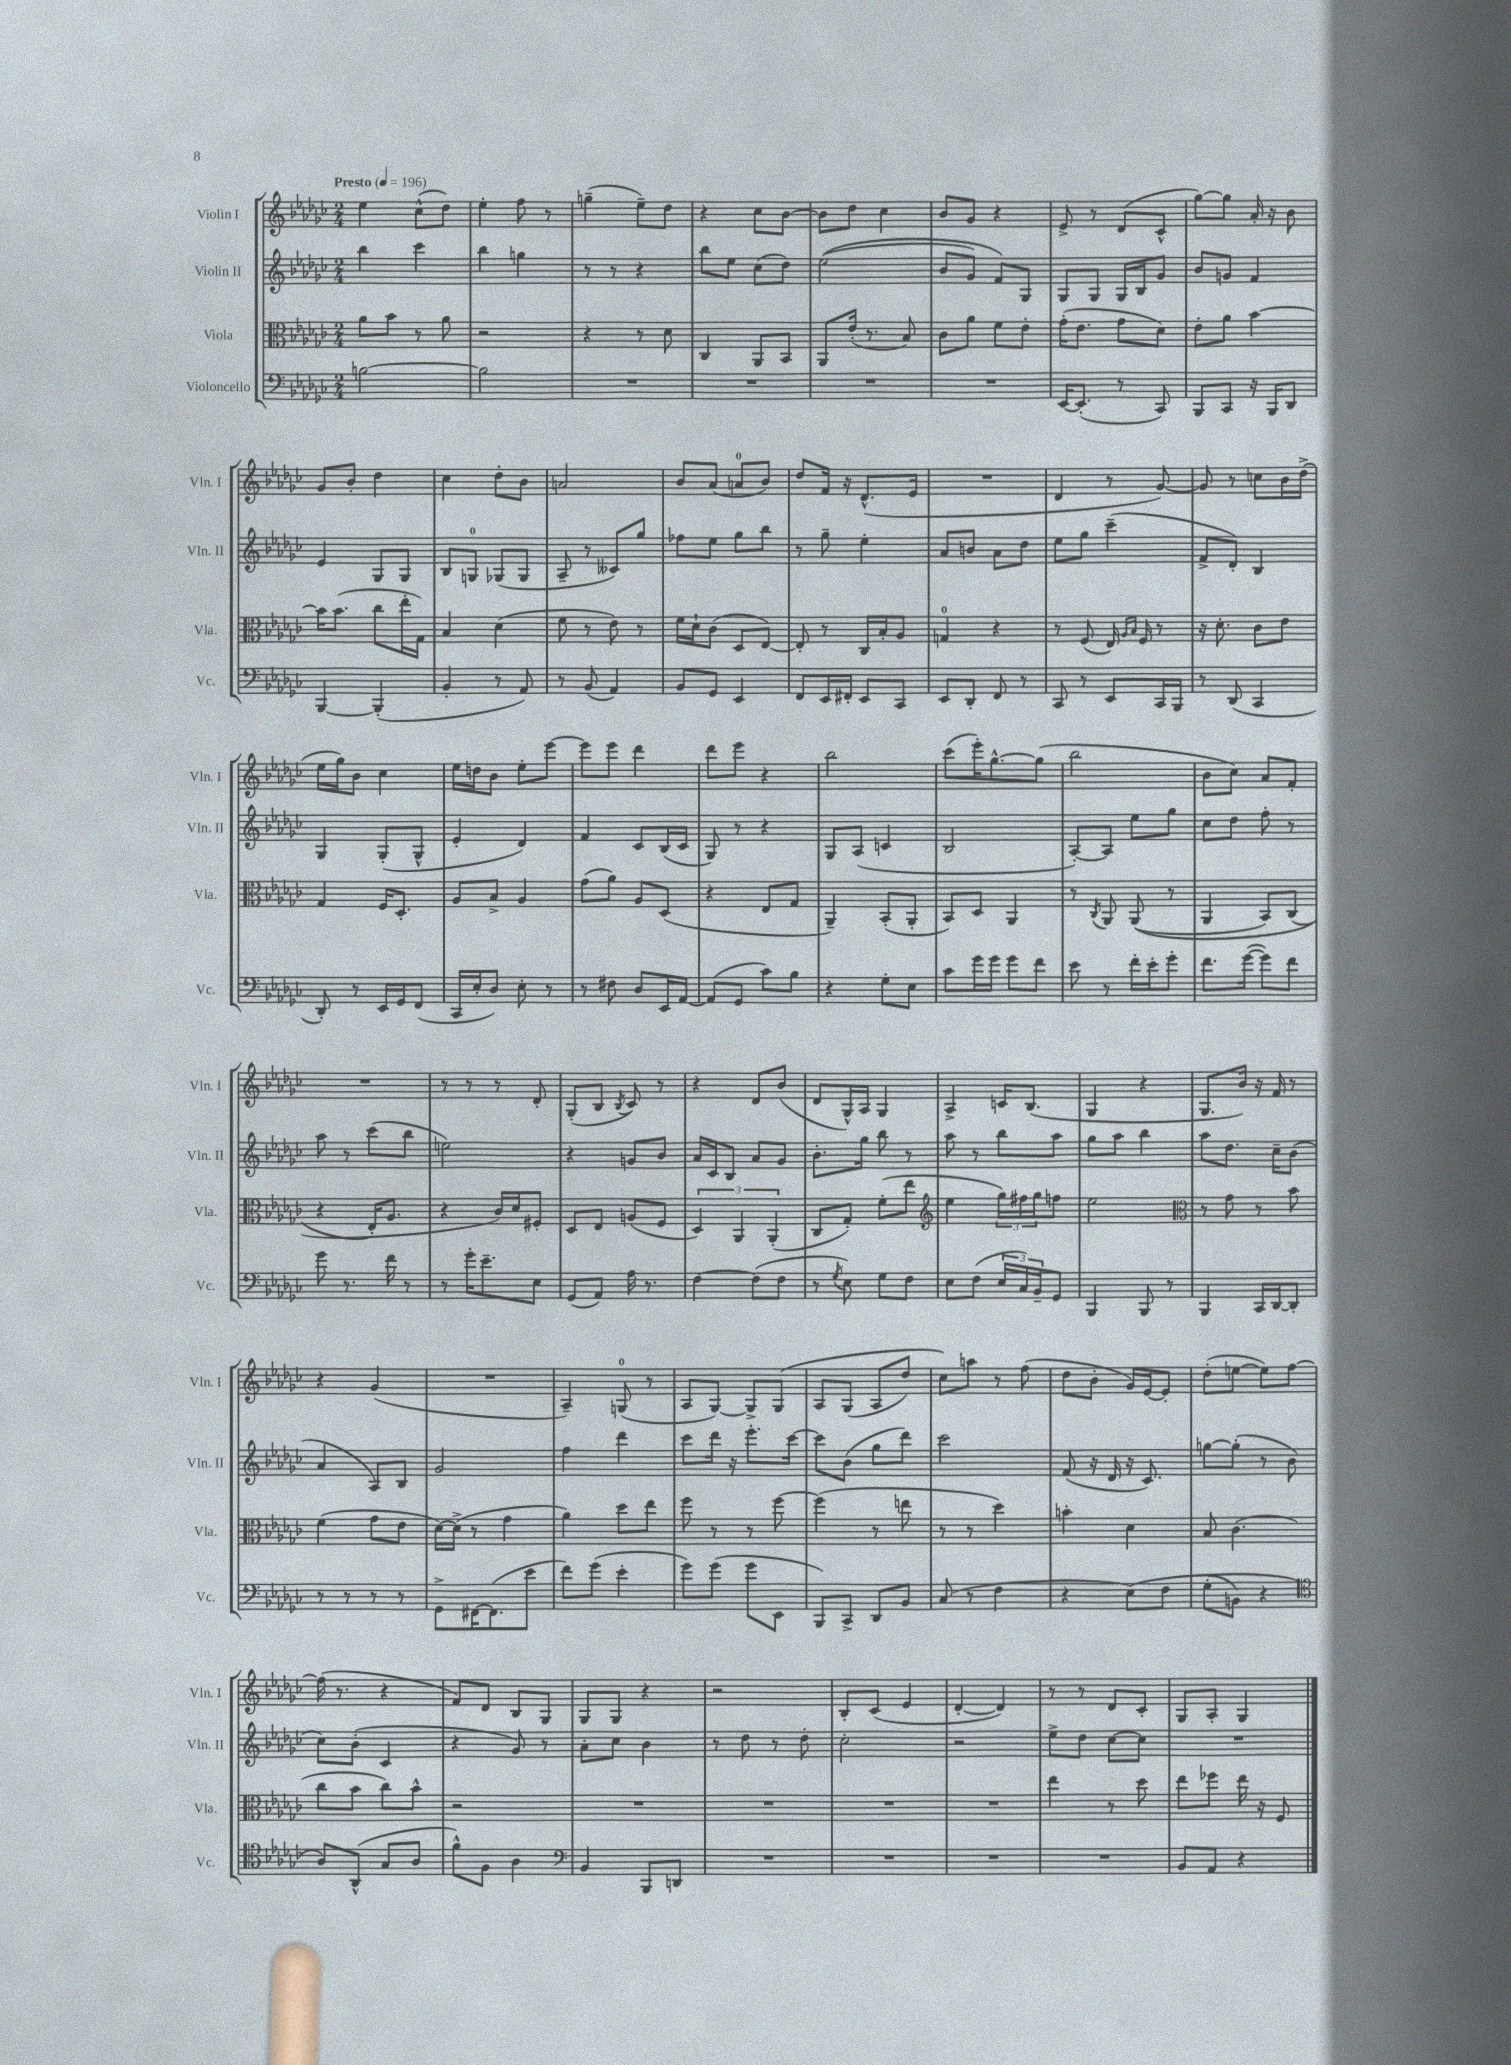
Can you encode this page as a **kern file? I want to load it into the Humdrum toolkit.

**kern	**kern	**kern	**kern
*part4	*part3	*part2	*part1
*staff4	*staff3	*staff2	*staff1
*I"Violoncello	*I"Viola	*I"Violin II	*I"Violin I
*I'Vc.	*I'Vla.	*I'Vln. II	*I'Vln. I
*clefF4	*clefC3	*clefG2	*clefG2
*k[b-e-a-d-g-c-]	*k[b-e-a-d-g-c-]	*k[b-e-a-d-g-c-]	*k[b-e-a-d-g-c-]
*M2/4	*M2/4	*M2/4	*M2/4
*MM196	*MM196	*MM196	*MM196
=1	=1	=1	=1
!	!	!	!LO:TX:a:B:t=Presto
[2Bn\	8a-\L	4bb-\	4ee-\
.	8b-\J	.	.
.	8r	4ccc-\	(8cc-^^\L
.	8a-\	.	8dd-\J)
=2	=2	=2	=2
2B\]	2r	4bb-\	4ee-'\
.	.	4ggn\	8ff\
.	.	.	8r
=3	=3	=3	=3
2r	4r	8r	(4ggn~\
.	.	8r	.
.	8r	4r	8ee-~\L)
.	8d-\	.	8dd-\J
=4	=4	=4	=4
2r	4C-/	8bb-\L	4r
.	.	8ee-\J	.
.	8AA-/L	(8cc-\L	8cc-\L
.	8BB-/J	8dd-\J)	[8b-\J
=5	=5	=5	=5
2r	8AA-/L	((2ee-\	8b-\L]
.	(16e-'/Jk	.	8dd-\J
.	8.r	.	.
.	.	.	4cc-\
.	8B-/)	.	.
=6	=6	=6	=6
2r	8c-\L	8b-/L	8b-/L
.	8a-\J	8g-/J)	8g-/J
.	8f\L	8f/L)	4r
.	8e-'\J	8G-/J	.
=7	=7	=7	=7
[16EE-/KL	(16g-'\KL	8G-/L	8e-^/
(8.EE-'/J]	8.e-\J	.	.
.	.	8G-/J	8r
8r	8g-\L	16G-/LL	(8d-/L
.	.	16B-/J	.
8CC-/)	8d-\J)	8g-/J	8c-^^/J
=8	=8	=8	=8
8BBB-/L	8e-'\L	8b-/L	[8gg-\L)
8CC-/J	8a-\J	8gn/J	8gg-\J]
16r	[4b-\	4f/	16a-'/
16BBB-/KL	.	.	16r
8DD-/J	.	.	8b-\
!!LO:LB:g=z
=9	=9	=9	=9
[4BBB-/	16b-\KL]	4e-/	8g-/L
.	(8.b-\J	.	.
.	.	.	8b-'/J
(4BBB-'/]	8cc-\L	8G-/L	4dd-\
.	16ee-'\L	8G-/J	.
.	16G-\JJ)	.	.
=10	=10	=10	=10
4BB-'/	4B-/	8B-/L	4cc-\
.	.	8Gn/J	.
8r	(4d-\	(8G-X/L	8dd-'\L
8AA-/)	.	8G-/J	8b-\J
=11	=11	=11	=11
8r	8f\	8A-~/	2an/
(8BB-/	8r	8r	.
4AA-/)	8e-\)	8c--X/L)	.
.	8r	8gg-/J	.
=12	=12	=12	=12
8BB-/L	16f\LL	8ff-X\L	8b-/L
.	16d-`\J	.	.
8GG-/J	(8c-\J	8ee-\J	(8a-/J
4EE-/	8D-/L	8gg-\L	8an/L
.	[8E-/J)	8bb-\J	8b-/J)
=13	=13	=13	=13
8FF/L	8E-'/]	8r	8dd-/L
16EE-/L	8r	8gg-~\	16f/Jk
16FF#X'/JJ	.	.	16r
8EE-/L	16C-/LL	4ee-'\	(8.d-^^/L
.	16B-'/J	.	.
8CC-/J	8A-/J	.	.
.	.	.	16e-/Jk
=14	=14	=14	=14
8EE-/L	4Gn/	8a-/L	2r
8DD-'/J	.	8bn/J	.
8FF/	4r	8a-\L	.
8r	.	8dd-\J	.
=15	=15	=15	=15
8CC-/	8r	8ee-\L	4d-/
8r	(8F/	8gg-\J	.
8EE-/L	16E-/)	(4ccc-~\	8r
.	16qqA-/LL	.	.
.	16qqB-/JJ	.	.
.	16F/	.	.
16CC-/L	8r	.	[8g-/)
16BBB-/JJ	.	.	.
=16	=16	=16	=16
8r	16r	8f^/L	8g-/]
.	8.d-'\	.	.
(8DD-/	.	8d-'/J)	8r
4CC-/	8c-\L	4B-/	8ccn\L
.	8e-\J	.	16b-\L
.	.	.	(16dd-^\JJ
!!LO:LB:g=z
=17	=17	=17	=17
8DD-'/)	4G-/	4G-/	16ee-\LL
.	.	.	16gg-\J)
8r	.	.	8b-\J
16EE-/LL	16F/KL	(8G-'/L	4cc-\
16GG-/J	8.D-'/J	.	.
(8FF/J	.	8G-^^/J	.
=18	=18	=18	=18
16CC-/LL	8A-/L	4e-'/	16ee-\LL
16E-'/J	.	.	16ddn\J
8D-/J)	8B-^/J	.	8b-\J
8E-'\	4A-/	4d-/)	8ee-'\L
8r	.	.	[8eee-\J
=19	=19	=19	=19
8r	(8g-\L	4f/	8eee-\L]
8F#X\	8a-\J)	.	8eee-\J
8D-/L	8A-/L	8c-/L	4ddd-\
16EE-/L	(8D-/J	(16B-/L	.
[16AA-/JJ	.	16c-/JJ	.
=20	=20	=20	=20
(8AA-/L]	4r	8G-/)	8ddd-\L
8GG-/J	.	8r	8eee-\J
8c-\L)	8E-/L	4r	4r
8B-\J	8G-/J	.	.
=21	=21	=21	=21
4r	4AA-~/)	8G-/L	2bb-\
.	.	(8A-/J	.
8G-'\L	(8BB-'/L	4cn/	.
8E-\J	8AA-'/J	.	.
=22	=22	=22	=22
8c-\L	8BB-/L)	2B-/	(8ccc-\L
16g-\L	8D-/J	.	16eee-'\K)
16g-\JJ	.	.	[8.gg-^^\
8g-\L	4AA-/	.	.
8f\J	.	.	(8gg-\J]
=23	=23	=23	=23
8e-\	8r	[8A-'/L)	2bb-\
.	8qC-/	.	.
8r	8AA-/	8A-/J]	.
16f'\LL	((8AA-/	8ee-\L	.
16e-'\J	.	.	.
8g-'\J	8r	8gg-\J	.
=24	=24	=24	=24
8.f\L	4AA-/	8cc-\L	8b-\L
.	.	8dd-\J	8cc-\J)
([16g-\Jk	.	.	.
8g-\L])	8BB-/L)	8ff'\	8a-/L
8f\J	(8C-/J	8r	8f'/J
!!LO:LB:g=z
=25	=25	=25	=25
8g-\	4r	8aa-\	2r
8.r	.	8r	.
.	16E-'/KL)	(8ccc-\L	.
16f\	8.A-/J	.	.
8r	.	8bb-\J	.
=26	=26	=26	=26
8r	4r	2een\)	8r
16g-'\KL	.	.	8r
8.e-~\	.	.	.
.	16c-/LL)	.	8r
.	16d-/J	.	.
8E-\J	8F#X'/J	.	8d-'/
=27	=27	=27	=27
(8GG-/L	8D-/L	4r	(8G-'/L
8AA-/J)	8E-/J	.	8B-/J
.	.	.	8qB-/
16A-\	(8An/L	8gn/L	8c-/)
8.r	.	.	.
.	8F/J	8b-/J	8r
=28	=28	=28	=28
[4F\	6D-/)	16a-/LL	4r
.	.	16c-/J	.
.	.	8B-/J	.
.	6AA-/	.	.
(8F\L]	.	8a-/L	8d-/L
.	(6AA-'/	.	.
8F\J	.	8g-/J	(8b-/J
=29	=29	=29	=29
8r	8C-/L	8.b-'\L	8d-/L
8qG-/	.	.	.
8E-\)	8G-'/J)	.	16G-^^/L)
.	.	16gg-\Jk	16A-/JJ
8G-\L	(8f'\L	8bb-\	4G-/
8F\J	8ee-\J	8r	.
=30	=30	=30	=30
*	*clefG2	*	*
8E-\L	4ee-\	8aa-\	4A-^/
(8F\J	.	8r	.
24E-/LL	24gg-\LL)	8bb-\L	16cn/KL
24C-/)	24ff#X\	.	.
.	.	.	(8.B-/J
24BB-~/J	24gg-\J	.	.
8GG-/J	8ffn\J	8aa-\J	.
=31	=31	=31	=31
4BBB-/	2ee-\	8gg-\L	4G-/
.	.	8aa-\J	.
8BBB-/	.	4bb-\	4r
8r	.	.	.
=32	=32	=32	=32
*	*clefC3	*	*
4BBB-/	8r	8aa-\L	8.G-/L
.	8g-\	8.dd-\J	.
.	.	.	16b-/Jk)
16CC-/LL	8r	.	16r
[16DD-/J	.	16cc-~\KL	16f/
8DD-'/J]	8b-\	(8b-\J	8r
!!LO:LB:g=z
=33	=33	=33	=33
8r	(4f\	4a-/	4r
8r	.	.	.
8r	8g-\L	8A-/L)	(4g-/
8r	8e-\J	8B-/J	.
=34	=34	=34	=34
8GG-^\L	[16d-\LL)	2g-/	2r
.	(16d-^\JJ]	.	.
[16FF#X\K	8r	.	.
(8.FF#\]	.	.	.
.	4g-\	.	.
8e-\J	.	.	.
=35	=35	=35	=35
8f\L)	4a-\)	4ff\	4A-~/)
(8g-\J	.	.	.
4e-'\	8dd-\L	4ddd-\	(8Gn/
.	8ee-\J	.	8r
=36	=36	=36	=36
8g-\L)	8ff\	8ccc-\L	8A-/L
(8g-\J	8r	16ddd-\Jk	[8G-/J)
.	.	16r	.
8g-\L	8r	8.eee-'\L	8G-^/L]
8EE-\J	[8ff\	.	(8G-/J
.	.	[16ccc-\Jk	.
=37	=37	=37	=37
8BBB-/L)	(4ff\]	8ccc-\L]	8A-/L
8CC-^/J	.	(8b-\J	(8G-/J
8DD-/L	8r	8gg-\L	8A-/L
8BB-/J	8een\	8ddd-\J)	8dd-/J)
=38	=38	=38	=38
(8C-/	8r	2ccc-\	8cc-\L)
8r	8r	.	8aan\J
4F\	4dd-\)	.	8r
.	.	.	(8ff\
=39	=39	=39	=39
4r	4bn'\	(8f/	8dd-\L
.	.	16r	8b-'\J
.	.	16d-/	.
(8E-\L)	4d-\	16r	16g-/LL)
.	.	8.c-/)	[16e-/J
8F\J	.	.	8e-'/J]
=40	=40	=40	=40
(8G-'\L	8B-/	[8ggn\L	(8dd-'\L
8BBn\J)	(4.c-\	(8gg'\J]	[8een\J
4r	.	8r	8ee\L])
.	.	8b-\	[8ff\J
!!LO:LB:g=z
=41	=41	=41	=41
*clefC4	*	*	*
8A-/L)	8cc-\L	8cc-\L)	(16ff\]
.	.	.	8.r
(8AA-^^/J	8b-\J	(8b-'\J	.
8G-/L	8cc-\L)	4c-/	4r
8A-/J	8b-^^\J	.	.
=42	=42	=42	=42
8f^^\L)	2r	4r	8f/L)
8F\J	.	.	8d-/J
4A-\	.	8g-/)	8B-/L
.	.	8r	8G-/J
=43	=43	=43	=43
*clefF4	*	*	*
4BB-/	2r	8a-'\L	8G-/L
.	.	8cc-\J	8G-/J
8BBB-/L	.	4b-\	4r
8DDn/J	.	.	.
=44	=44	=44	=44
2r	2r	8r	2r
.	.	8dd-\	.
.	.	8r	.
.	.	8dd-'\	.
=45	=45	=45	=45
2r	2r	2cc-'\	8B-'/L
.	.	.	(8c-/J
.	.	.	4e-/
=46	=46	=46	=46
2r	2r	2r	[4d-'/
.	.	.	4d-/])
=47	=47	=47	=47
2r	4ee-\	8ee-^\L	8r
.	.	8dd-\J	8r
.	8r	[8cc-\L	8d-/L
.	8dd-\	8cc-\J]	8c-'/J
=48	=48	=48	=48
8BB-/L	8ee-\L	2r	8G-/L
8AA-/J	8ff-X\J	.	8A-'/J
4r	16ee-\	.	4G-/
.	16r	.	.
.	8F/	.	.
==	==	==	==
*-	*-	*-	*-
